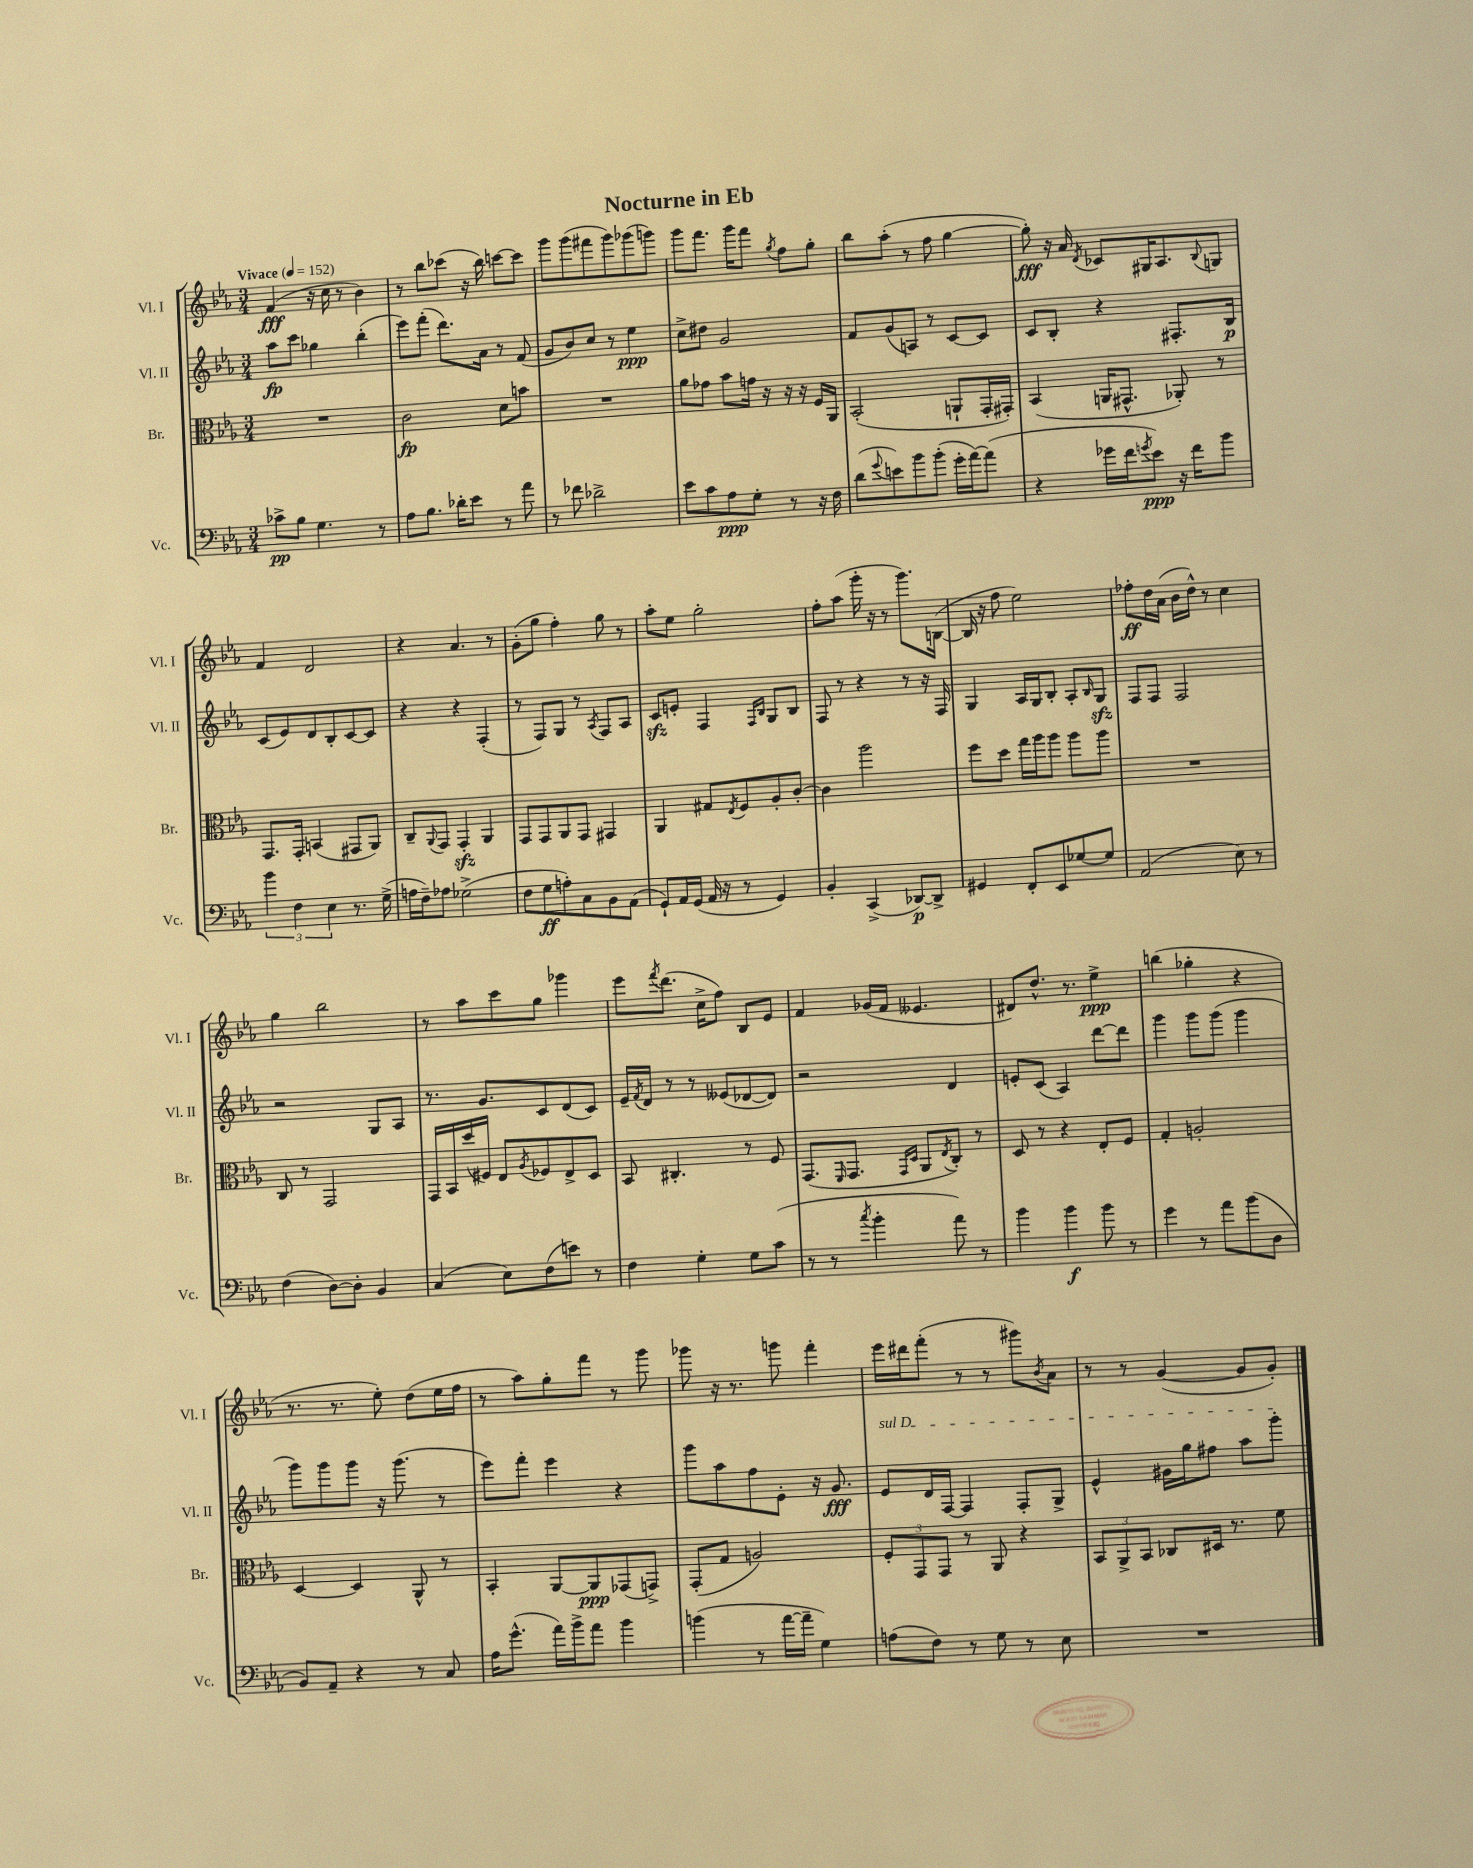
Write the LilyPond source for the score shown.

\header { title = "Nocturne in Eb" }
<<
\new StaffGroup <<
\new Staff = "s0" \with { instrumentName = "Vl. I" shortInstrumentName = "Vl. I" } {
    \clef treble \key ees \major \numericTimeSignature \time 3/4 \tempo "Vivace" 4 = 152
    f'4\fff( r16 c''16 r8 bes'4) |
    r8 bes''8 ces'''8( r16 bes''16) c'''8~ c'''8 |
    g'''8 g'''8( fis'''8 g'''8) ges'''8( g'''8) |
    g'''8 f'''8. g'''16 f'''8 \acciaccatura { g''8 } f''8 g''8-. |
    bes''8 aes''8-.( r8 f''8 g''4~ |
    g''8-.\fff) r16 aes'16 \acciaccatura { d'8 } ces'8 gis16 aes8. \appoggiatura { bes8 } g8 |
    f'4 d'2 |
    r4 aes'4. r8 |
    g'8-.( g''8 f''4-.) g''8 r8 |
    aes''8-. ees''8 g''2-. |
    f''8-. aes''8( g'''16-. r16 r8 g'''8.) b16~( |
    b16 r16 f''8 ees''2) |
    fes''8-.\ff d''16 aes'16( bes'16 d''16-^) r8 c''4 |
    g''4 bes''2 |
    r8 aes''8 c'''8 g''8 ges'''4 |
    ees'''8 \acciaccatura { f'''8 } d'''8.( c''16-> f''8) bes8 ees'8 |
    f'4 ges'16( f'16 eeses'4. |
    dis'8) d''8.-^ r8. ees''4->\ppp |
    b''4( ges''4-. r4 |
    r8. r8. ees''8-.) d''8( ees''16 f''16 |
    r8 aes''8) g''8-. f'''8 r8 g'''8 |
    ges'''8 r16 r8. g'''8 f'''4-. |
    ees'''16 dis'''16 f'''8-.( r8 r8 gis'''8) \acciaccatura { bes'8 } aes'8 |
    r8 r8 g'4~( g'8 g'8-.) \bar "|." |
}
\new Staff = "s1" \with { instrumentName = "Vl. II" shortInstrumentName = "Vl. II" } {
    \clef treble \key ees \major \numericTimeSignature \time 3/4
    aes''8\fp c'''8 ges''4 bes''4-.( |
    ees'''8) f'''8-.( d'''8.) aes'16 r8 f'8( |
    g'8 bes'8) c''8 r8 ees''4\ppp |
    c''8-> dis''8 g'2 |
    f'8 g'8( a8) r8 c'8~ c'8 |
    c'8 bes8-. r4 fis8.-. bes16\p |
    c'8( ees'8) d'8 bes8-. c'8~ c'8 |
    r4 r4 f4-.( |
    r8 f8) g8 r8 \acciaccatura { aes8 } f8 aes8 |
    c'8\sfz e'8-. f4 \grace { f16 bes16 } g8 bes8 |
    f8 r8 r4 r8 r16 f16 |
    g4 aes16 g16 bes8-. aes8-. \grace { bes16 } g8\sfz |
    f8 f8 f2 |
    r2 g8 aes8 |
    r8. g'8. c'8 d'8( c'8) |
    ees'16-- \acciaccatura { f'8 } d'16 r8 r8 eeses'8( des'8~ des'8) |
    r2 d'4 |
    e'8-. c'8( aes4) d'''8~ d'''8 |
    g'''4 g'''8 g'''8( g'''4 |
    g'''8) g'''8 g'''8 r16 g'''8.( r8 |
    ees'''8) f'''8-. ees'''4 r4 |
    g'''8 aes''8 f''8 ees'8-. r16 g'8.\fff |
    \once \override TextSpanner.bound-details.left.text = \markup { \italic "sul D" } ees'8\startTextSpan d'16 f16~ f4 f8-. g8-> |
    ees'4-^ gis'16 g''16 fis''8 aes''8 g'''8-.\stopTextSpan \bar "|." |
}
\new Staff = "s2" \with { instrumentName = "Br." shortInstrumentName = "Br." } {
    \clef alto \key ees \major \numericTimeSignature \time 3/4
    R2. |
    c'2\fp d'8 b'8 |
    R2. |
    aes'8 ges'8 bes'8 g'16 r16 r16 r16 f16 aes,16 |
    bes,2-.( a,8-! g,16-. gis,16-.) |
    bes,4( a,16 gis,8.-^ aes,8-.) r8 |
    g,8. g,16-. b,4( gis,8 aes,8) |
    c8-- \appoggiatura { aes,8 } g,8 g,4-.\sfz aes,4 |
    g,8 g,8 aes,8 g,8 gis,4 |
    aes,4 gis8 \acciaccatura { ees8 } f8 aes8-. c'8~-. |
    c'4 aes''2 |
    f''8 d''8 g''16 aes''16 aes''8 aes''8 aes''8 |
    R2. |
    c8 r8 g,2 |
    g,16 bes,16 d''16( fis16) ees8 \acciaccatura { aes8 } fes8 ees8-> d8 |
    bes,8 cis4.-. r8 f8 |
    g,8.( \grace { f,16 } g,8. \grace { g,16 d16 } aes,8 \acciaccatura { ees8 } c8-.) r8 |
    d8 r8 r4 ees8-. f8 |
    g4-. a2-. |
    d4~ d4 aes,8-^ r8 |
    bes,4-. aes,8~ aes,8\ppp ges,8( g,8->) |
    g,8-.( g8 a2) |
    \tuplet 3/2 { f8-. g,8 g,8 } r8 aes,8 r4 |
    \tuplet 3/2 { bes,8 aes,8-> bes,8 } ces8 dis16 r8. f'8 \bar "|." |
}
\new Staff = "s3" \with { instrumentName = "Vc." shortInstrumentName = "Vc." } {
    \clef bass \key ees \major \numericTimeSignature \time 3/4
    ces'8->\pp bes8 g4. r8 |
    aes8 bes8. des'16-. ees'8 r8 aes'8 |
    r8 fes'8 des'2-> |
    ees'8 c'8 aes8\ppp g8-. r8 r16 f16 |
    d'8( \appoggiatura { g'8 } e'8) bes'8 bes'8-.( g'16-. aes'16~) aes'8( |
    r4 ges'16 f'16 \acciaccatura { g'8 } ees'8\ppp) r16 f'16 bes'8 |
    \tuplet 3/2 { bes'4 f4 ees4 } r8. g16->( |
    a16 f16--) aes8 ges2->( |
    f8 g8\ff a8-.) c8 bes,8 aes,8( |
    g,8-!) aes,16 g,16( aes,16 r16 r8 g,4) |
    bes,4-. c,4->( des,8~\p) des,8-> |
    gis,4 f,8-. ees,8 ges8~ ges8 |
    aes,2( ees8) r8 |
    f4( d8~) d8-. bes,4 |
    c4( ees8) f8( e'8) r8 |
    f4 g4-. g8 c'8( |
    r8 r8 \acciaccatura { c''8 } bes'4-. aes'8) r8 |
    bes'4 bes'4\f bes'8 r8 |
    g'4 r8 aes'8 bes'8( d8 |
    bes,8) aes,8-- r4 r8 c8 |
    aes16 g'8.-^( aes'16) bes'16-> aes'8 bes'4 |
    b'4( r8 aes'16~ aes'16-- g4) |
    a8( f8) r8 g8 r8 ees8 |
    R2. \bar "|." |
}
>>
>>
\layout { \context { \Score \remove "Bar_number_engraver" } }
